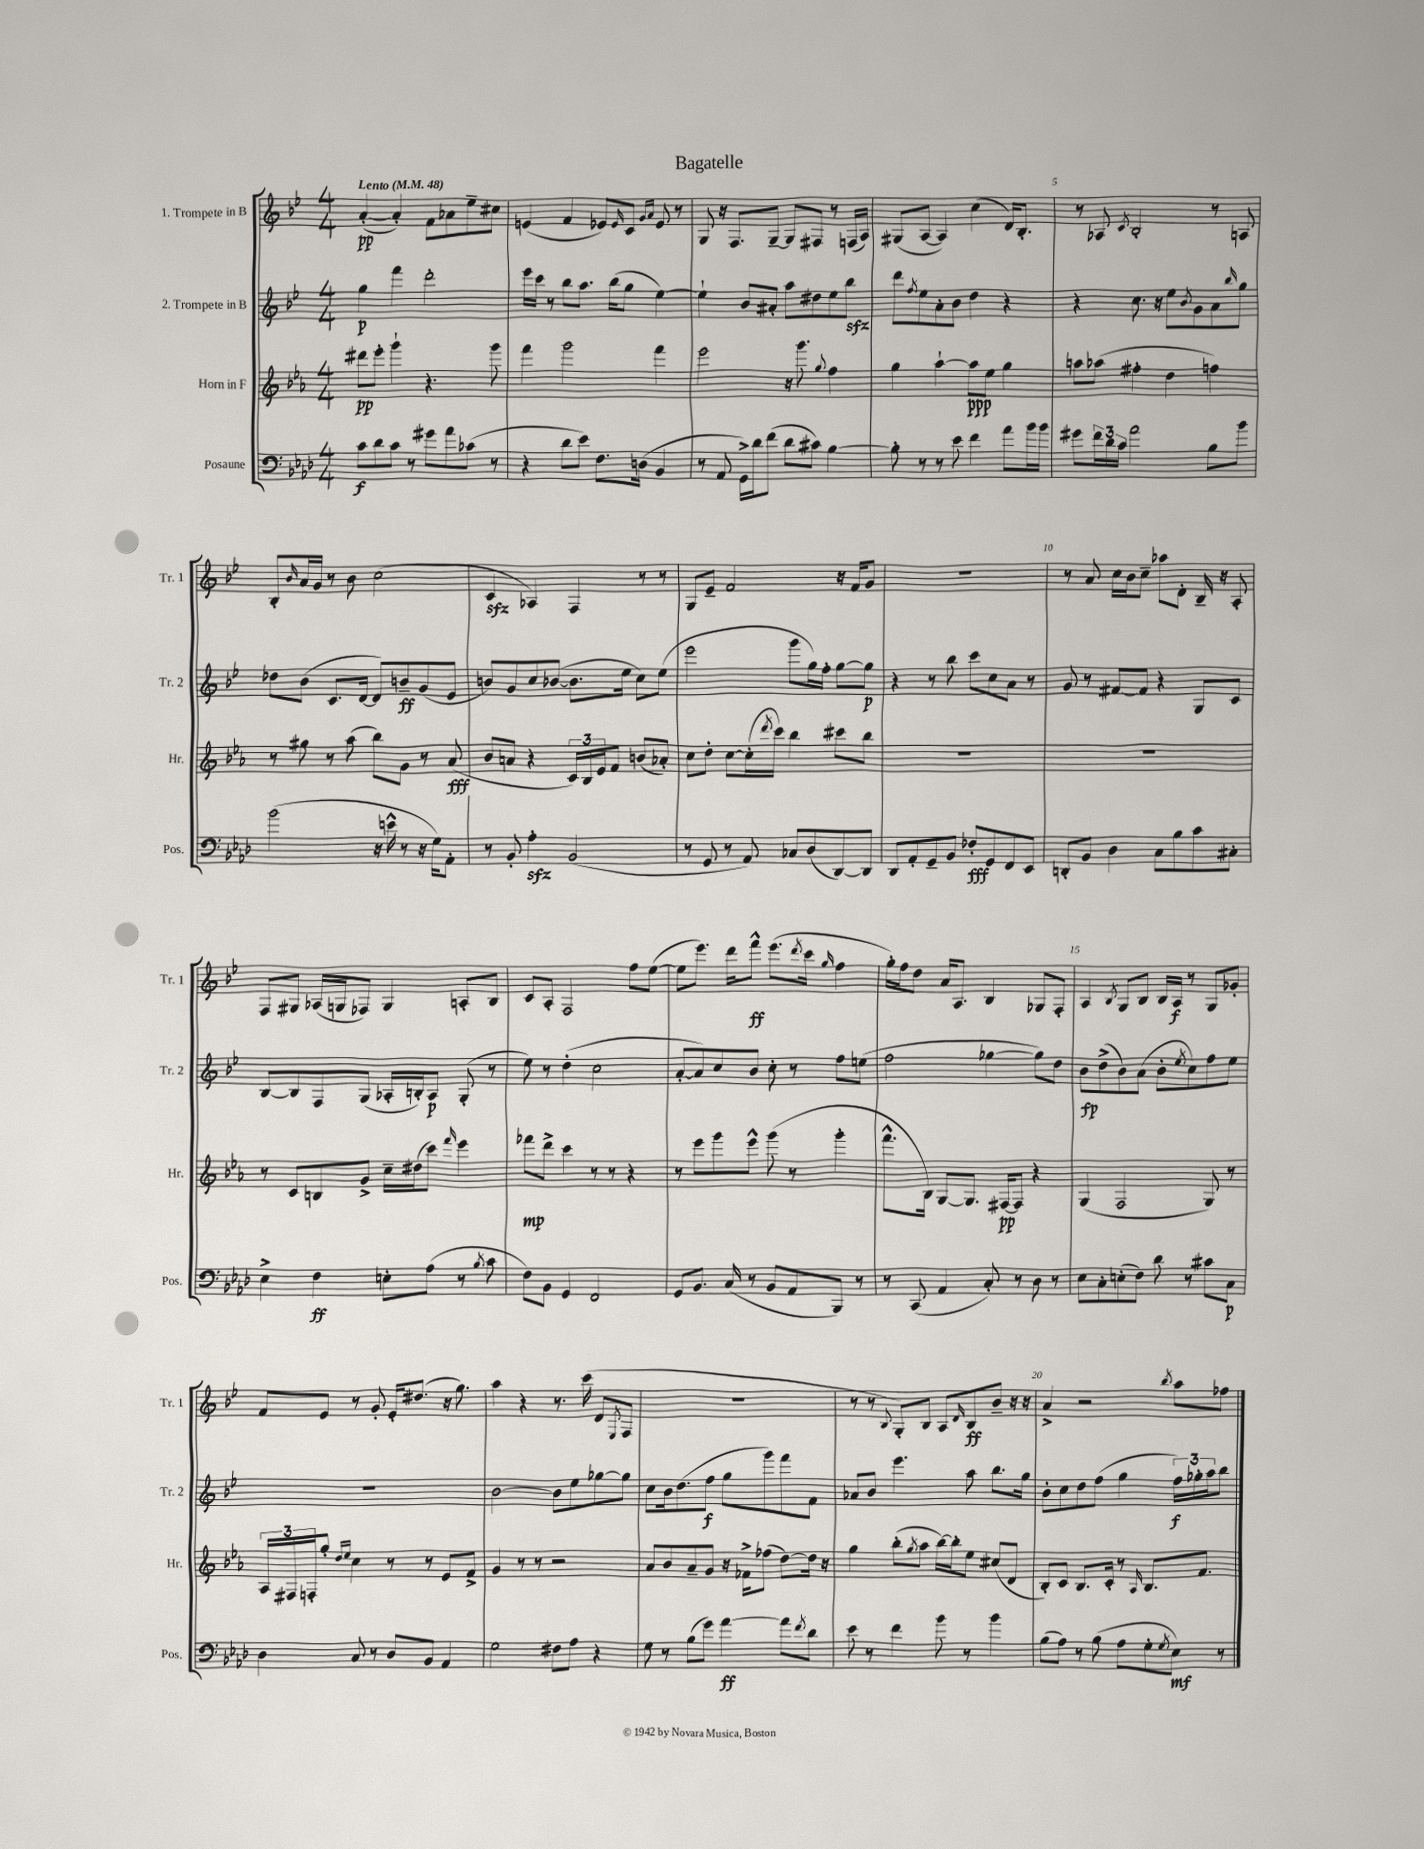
\header { title = "Bagatelle" }
<<
\new StaffGroup <<
\new Staff = "s0" \with { instrumentName = "1. Trompete in B" shortInstrumentName = "Tr. 1" } {
    \clef treble \key bes \major \numericTimeSignature \time 4/4 \tempo "Lento" 4 = 48
    a'4~-.\pp( a'4-.) f'8 aes'8 ees''8-- cis''8 |
    e'4( f'4 ees'8) \grace { ees'16 } c'8 \grace { g'16 a'16 } ees'8 r8 |
    g8 r16 f8. g8~-- g8 fis8 r8 f16( a16) |
    gis8( a8~ a4) c''4( d'16) bes8.-. |
    r8 aes8 \acciaccatura { c'8 } bes2-. r8 a8 |
    bes8-. \grace { bes'16 } a'16 g'16 r8 bes'8 c''2( |
    c'4\sfz aes4) f4 r8 r8 |
    g8 ees'8-- f'2 r16 f'16 g'8 |
    R1 |
    r8 a'8 c''16 bes'16 c''8-- aes''8 d'8-. bes16-- r16 a8-. |
    f8 gis8 aes16( g16 fes8) g4 a8-. bes8 |
    c'8 a8-. f2 f''8 ees''8~( |
    ees''8 ees'''8.) d'''16 f'''8-^\ff ees'''8.( \acciaccatura { d'''8 } c'''16 \grace { g''16 } f''4 |
    g''16-.) f''16 d''8 a'16 a8. bes4 ges8 f8-. |
    a4 \acciaccatura { bes8 } g8 bes8 bes16 a16\f r8 g8 ges'8-. |
    f'8 ees'8 r8 g'8-. ees'16-. dis''8.( r16 g''8.) |
    a''4 r4 r8. c'''16( d'8 \acciaccatura { ees8 } f8 |
    R1 |
    r8 r8 \appoggiatura { bes8 } g8-.) bes8 a8 \grace { d'16 } bes8\ff bes'8-- r16 r16 |
    a'4-> r2 \acciaccatura { bes''8 } a''8 fes''8 \bar "|." |
}
\new Staff = "s1" \with { instrumentName = "2. Trompete in B" shortInstrumentName = "Tr. 2" } {
    \clef treble \key bes \major \numericTimeSignature \time 4/4
    g''4\p f'''4 d'''2-. |
    ees'''16 c'''16 r8 bes''8 a''8. bes''16( g''8 ees''4~) |
    ees''4-! bes'8 ais'8-. a''8 dis''8 ees''8 bes''8\sfz |
    d'''8 \acciaccatura { f''8 } ees''8 a'8-. bes'8 d''4 r4 |
    r4 c''8. r16 ees''8 \acciaccatura { bes'8 } g'8 a'8 \grace { bes''16 } g''8 |
    des''8 bes'8( c'8. d'16~ d'8) b'8--\ff g'8( ees'8 |
    b'8) g'8 c''8 bes'8~( bes'8. ees''16 c''8) ees''8( |
    ees'''2 g'''8 g''16) f''16-. g''8~ g''8\p |
    r4 r8 bes''8 c'''8 c''8 a'8 r8 |
    g'8 r8 fis'8~ fis'8 r4 g8 c'8 |
    bes8~ bes8 f8 g8( aes16-. b16-.) aes8\p g8-.( r8 |
    ees''8) r8 d''4-.( c''2 |
    a'8~-. a'8) c''8 bes'8 c''8-. r8 f''8 e''8( |
    f''2 ges''4~ ges''8) d''8 |
    bes'8\fp d''8->( bes'8) a'8( bes'8-. \acciaccatura { ees''8 } c''8) f''8 ees''8 |
    R1 |
    bes'2~ bes'8 ees''8 ges''8~ ges''8 |
    c''8 bes'16 d''8.( f''8\f g''8 g'''8) f'''8 f'8 |
    aes'8 bes'8 ees'''4. a''8 bes''8. g''16 |
    bes'8-. c''8 d''8 f''8( g''4 \tuplet 3/2 { f''16\f) ges''16-. a''16 } bes''8 \bar "|." |
}
\new Staff = "s2" \with { instrumentName = "Horn in F" shortInstrumentName = "Hr." } {
    \clef treble \key ees \major \numericTimeSignature \time 4/4
    dis'''8\pp ees'''8-. g'''4-! r4. g'''8 |
    f'''4 g'''2 f'''4 |
    ees'''2 r16 g'''8. \appoggiatura { g''8 } f''4 |
    g''4 aes''4~-! aes''8\ppp ees''8 g''4 |
    a''8 aes''8( fis''4-. d''4 f''4) |
    r8 gis''8 r8 aes''8( bes''8) g'8 r8 aes'8\fff( |
    bes'8 a'8 r4 \tuplet 3/2 { c'16) bes16 ees'16 } f'8 b'8( aes'8-.) |
    c''8 d''8-. c''8~ c''16-.( \acciaccatura { d'''8 } c'''16) bes''4 cis'''8 bes''8 |
    R1 |
    R1 |
    r8 c'8 b8 g'8-> c''16-- dis''16( c'''8) \grace { f'''16 } ees'''4 |
    fes'''8\mp d'''8-> c'''4 r8 r8 r4 |
    r8 ees'''8 g'''8 ees'''8-^ g'''8( r8 g'''4-. |
    f'''8.-^ bes16) g8~ g8. fis16~\pp fis8 r4 |
    g4( f2 g8) r8 |
    \tuplet 3/2 { aes16 fis16 f16-. } g''8-. \grace { d''16 ees''16 } c''4 r8 r8 ees'8 f'8-> |
    g'4 r8 r8 r2 |
    aes'8 bes'8 aes'8-- g'8 r16 fes'16-> fes''8( d''8~) d''16 r16 |
    g''4 bes''8-.( \acciaccatura { g''8 } aes''8 bes''16~) bes''16-. ees''8 cis''8( d'8 |
    bes8-.) c'8 bes8. c'16-. r8 \grace { aes16 } bes8. f'8. \bar "|." |
}
\new Staff = "s3" \with { instrumentName = "Posaune" shortInstrumentName = "Pos." } {
    \clef bass \key aes \major \numericTimeSignature \time 4/4
    c'8\f des'8 c'8 r8 gis'8 aes'8 ces'8( r8 |
    r4 des'8 ees'8) f8. d16( bes,4 |
    r8 aes,8 g,16->) des'16 f'8( des'8 cis'8) bes4~ |
    bes8-. r8 r8 ees'8 f'4 aes'8 bes'16 bes'16 |
    gis'8 \tuplet 3/2 { f'16 des'16 c'16 } aes'2 bes8 bes'8 |
    bes'2( r16 e'16-^ r8 r16 g16) aes,8-. |
    r8 bes,8-. aes4-.\sfz bes,2( |
    r8 g,8 r8 aes,8) ces8 des8( des,8~) des,8 |
    des,8 aes,8-. g,8-- bes,8 fes8-.\fff g,8 f,8 ees,8 |
    d,8-. bes,8 des4 c8 bes8 c'8 cis8-. |
    ees4-> f4\ff e8-. aes8( r8 \acciaccatura { bes8 } c'8 |
    f8) bes,8 g,4 f,2 |
    g,8 bes,8. c16( r8 bes,8 aes,8 bes,,8) r8 |
    r8 c,8( aes,4 c8-.) r8 des8 r8 |
    ees8 c8-. e8-.( f8) des'8 r8 cis'8 c8\p |
    des4 c8 r8 des8 bes,8 aes,4 |
    g2 fis8 aes8 r4 |
    g8 r8 bes8( g'8) aes'4~\ff aes'8 \acciaccatura { f'8 } des'8 |
    ees'8 r8 f'4 bes'8 r8 bes'4 |
    bes8( aes8) r8 bes8( aes8 g8-. \acciaccatura { g8 } ees8\mf) r8 \bar "|." |
}
>>
>>
\layout { \context { \Score \override BarNumber.break-visibility = ##(#f #t #t) barNumberVisibility = #(every-nth-bar-number-visible 5) } }
